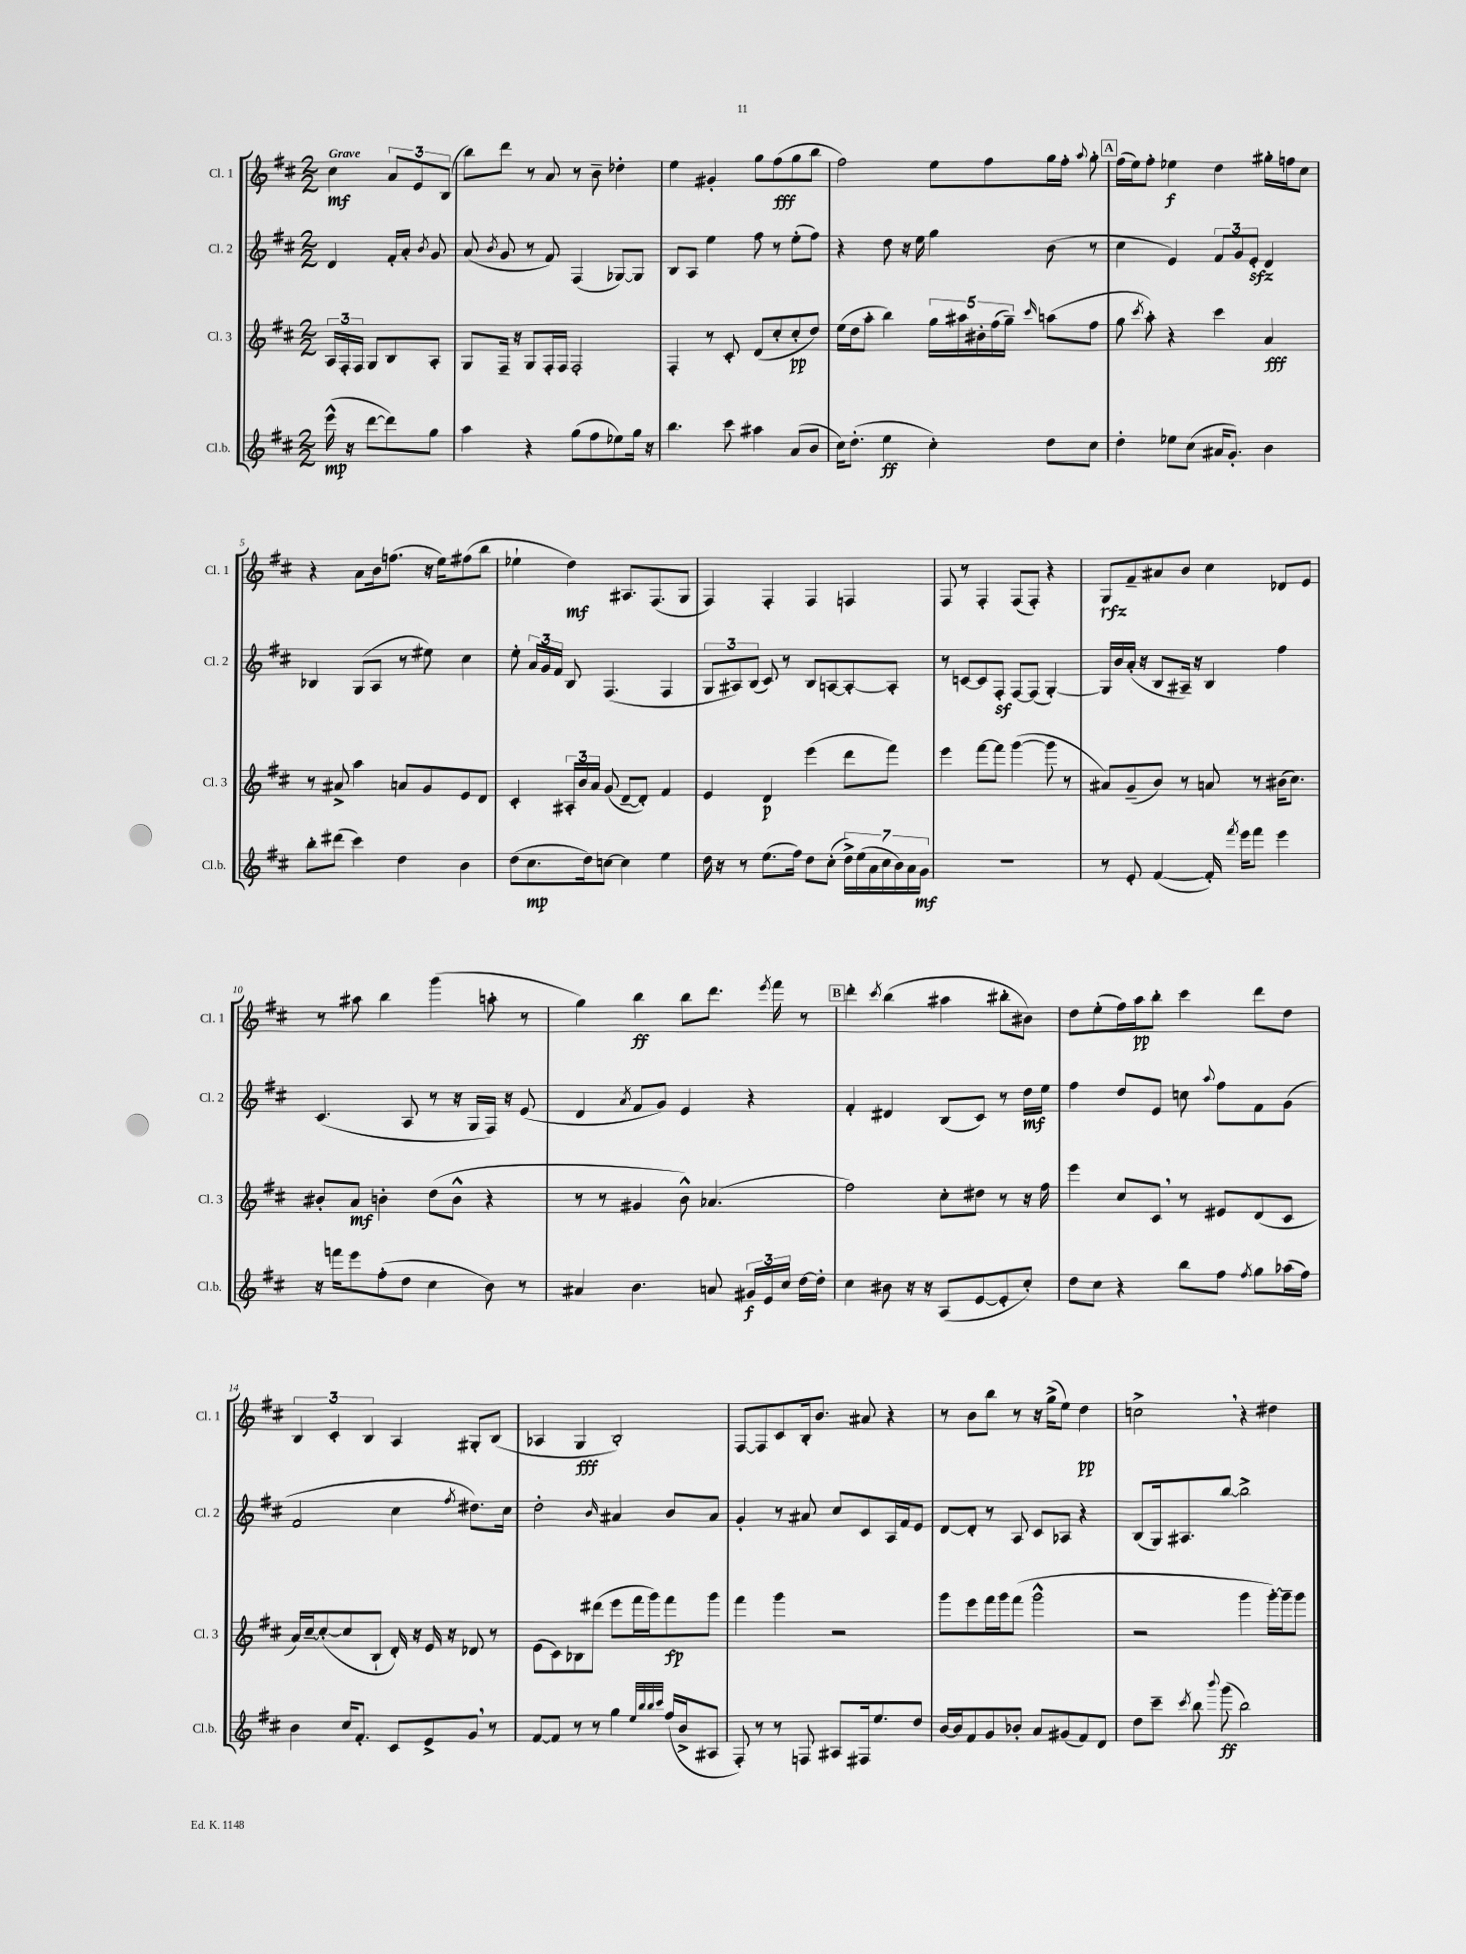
<<
\new StaffGroup <<
\new Staff = "s0" \with { instrumentName = "Cl. 1" shortInstrumentName = "Cl. 1" } {
    \clef treble \key d \major \numericTimeSignature \time 2/2 \partial 2 \tempo "Grave"
    \autoBeamOff cis''4\mf \tuplet 3/2 { a'8[ e'8 b8]( } |
    b''8[) d'''8] r8 a'8 r8 b'8-- des''4-. |
    e''4 gis'4-. g''8[ fis''8\fff( g''8 b''8] |
    fis''2) e''8[ fis''8 g''16 fis''16]-. \appoggiatura { a''8 } g''8-. |
    \mark \markup { \box "A" } fis''16[( e''16) fis''8]-. ees''4\f d''4 gis''16[-. f''16 cis''8] |
    r4 a'8[ b'16 f''8.]( r16 e''16[) fis''8( b''8] |
    ees''4-! d''4\mf) ais8.[ fis8.( g8] |
    fis4) fis4-. fis4 f4 |
    fis8 r8 fis4-. fis8[( fis8]-.) r4 |
    g8[\rfz fis'8-- ais'8 b'8] cis''4 des'8[ e'8] |
    r8 ais''8 b''4 g'''4( a''8-. r8 |
    g''4) b''4\ff b''8[ d'''8.] \acciaccatura { e'''8 } fis'''16 r8 |
    \mark \markup { \box "B" } d'''4-. \acciaccatura { cis'''8 } b''4( ais''4 bis''8[-. bis'8]) |
    d''8[ e''8-.( fis''16) a''16\pp b''8]-. cis'''4 d'''8[ d''8] |
    \tuplet 3/2 { b4 cis'4-. b4 } a4 gis8[-. b8]( |
    aes4 g4\fff b2-.) |
    fis8[~ fis8 cis'8 b16-. b'8.] ais'8 r4 |
    r8 b'8[ b''8] r8 r16 g''16[->( e''8]) d''4\pp |
    c''2-> \breathe r4 dis''4 \bar "|." |
}
\new Staff = "s1" \with { instrumentName = "Cl. 2" shortInstrumentName = "Cl. 2" } {
    \clef treble \key d \major \numericTimeSignature \time 2/2 \partial 2
    \autoBeamOff d'4 fis'16[-. a'16]-. \acciaccatura { b'8 } g'8 |
    a'8( \acciaccatura { b'8 } g'8 r8 fis'8) fis4( ges8[~) ges8] |
    b8[ a8] e''4 fis''8 r8 e''8[-.( fis''8]) |
    r4 d''8 r16 e''16 g''4 b'8( r8 |
    \mark \markup { \box "A" } cis''4 e'4) \tuplet 3/2 { fis'8[ g'8 e'8]-.\sfz } d'4 |
    bes4 g8[( a8] r8 eis''8) cis''4 |
    e''8-. \tuplet 3/2 { a'16[ g'16 fis'16] } b8 fis4.( fis4 |
    \tuplet 3/2 { g8[ ais8) b8]( } cis'8) r8 b8[ a8~ a8~-. a8]-. |
    r8 c'8[~ c'8 fis8]-.\sf fis8[~ fis8]( g4~-.) |
    g16[ b'16 a'16]-.( r16 b8[ ais16]--) r16 b4 fis''4 |
    cis'4.( a8 r8 r16 g16[ fis16]) r16 e'8( |
    d'4 \acciaccatura { a'8 } fis'8[ g'8]) e'4 r4 |
    \mark \markup { \box "B" } fis'4-. dis'4 b8[( cis'8]) r8 d''16[\mf e''16] |
    fis''4 d''8[ e'8] c''8 \appoggiatura { a''8 } fis''8[ fis'8 g'8]( |
    fis'2 cis''4 \acciaccatura { fis''8 } dis''8.[) cis''16] |
    d''2-. \grace { b'16 } ais'4 b'8[ ais'8] |
    g'4-. r8 ais'8 cis''8[ cis'8 a16 fis'16 e'8] |
    d'8[~ d'8]-. r8 a8 cis'8[ aes8] r4 |
    b8[( g16) ais8. b''8]~ b''2-> \bar "|." |
}
\new Staff = "s2" \with { instrumentName = "Cl. 3" shortInstrumentName = "Cl. 3" } {
    \clef treble \key d \major \numericTimeSignature \time 2/2 \partial 2
    \autoBeamOff \tuplet 3/2 { a16[ fis16-. fis16] } g8[ b8 a8]-. |
    g8[ fis16]-- r16 g8[ fis16-. fis16] fis2-. |
    fis4-. r8 cis'8-. d'8[( cis''8-. cis''8-.\pp d''8]) |
    e''16[( d''16 a''8]-. b''4) \tuplet 5/4 { g''16[ ais''16 bis'16-. fis''16( g''16]--) } \grace { cis'''16 } a''8[( fis''8] |
    \mark \markup { \box "A" } g''8 \acciaccatura { cis'''8 } a''8-.) r4 cis'''4 a'4\fff |
    r8 ais'8-> a''4 a'8[ g'8 e'8 d'8] |
    cis'4-. \tuplet 3/2 { ais16[-. b'16 a'16] } g'8( d'8[~-- d'8]-.) fis'4 |
    e'4 d'4\p e'''4( d'''8[ fis'''8]) |
    e'''4 fis'''8[~ fis'''8] g'''4~( g'''8 r8 |
    ais'8[) g'8--( b'8]) r8 a'8 r8 bis'16[( cis''8.]) |
    bis'8[-. a'8]\mf b'4-. d''8[( b'8]-^ r4 |
    r8 r8 gis'4 b'8-^) aes'4.( |
    \mark \markup { \box "B" } fis''2) cis''8[-. dis''8] r8 r16 fis''16 |
    e'''4 cis''8[ cis'8] \breathe r8 eis'8[ d'8( cis'8] |
    a'16[) cis''16~-- cis''8~-.( cis''8 b8]-! d'16-.) r16 e'16 r16 des'8 r8 |
    e'8[( cis'8) bes8 dis'''8]( e'''8[ fis'''16 g'''16) fis'''8\fp g'''8] |
    fis'''4 g'''4 r2 |
    g'''8[ e'''8 fis'''16 g'''16 fis'''8]( g'''2-^ |
    r2 g'''4 g'''16[~-.) g'''16-- g'''8] \bar "|." |
}
\new Staff = "s3" \with { instrumentName = "Cl.b." shortInstrumentName = "Cl.b." } {
    \clef treble \key d \major \numericTimeSignature \time 2/2 \partial 2
    \autoBeamOff e'''16-^\mp( r16 d'''8[~ d'''8) g''8] |
    a''4 r4 g''8[( fis''8 ees''8) g''16] r16 |
    b''4. cis'''8 ais''4 a'8[( b'8] |
    cis''16[) d''8.]-.( e''4\ff cis''4-.) d''8[ cis''8] |
    \mark \markup { \box "A" } d''4-. ees''8[ cis''8]( ais'16[ g'8.]-.) b'4 |
    b''8[-. dis'''8]( cis'''4) d''4 b'4 |
    d''8[( cis''8.\mp d''16) c''8]~ c''4 e''4 |
    d''16 r16 r8 e''8.[( fis''16]) d''8[ cis''8]-.( \tuplet 7/4 { d''16[->) e''16( a'16 cis''16 b'16) a'16 g'16]\mf } |
    R1 |
    r8 e'8-. fis'4~( fis'16-.) \acciaccatura { fis'''8 } e'''16[ fis'''8] e'''4 |
    r16 f'''16[ e'''8 fis''8-.( d''8] cis''4 b'8) r8 |
    ais'4 b'4. a'8 \tuplet 3/2 { gis'16[\f e'16 cis''16] } d''16[~ d''16]-. |
    \mark \markup { \box "B" } cis''4 bis'8 r16 r16 a8[( e'8~ e'8-. cis''8]-.) |
    d''8[ cis''8] r4 b''8[ fis''8] \acciaccatura { fis''8 } g''8[ aes''16( fis''16]) |
    b'4 cis''16[ fis'8.]-. cis'8[ e'8-> g'8] \breathe r8 |
    fis'8[~ fis'8] r8 r8 g''4 \grace { e''32[ b''32 b''32 cis'''32] } fis''16[( b'16-> ais8] |
    fis8-.) r8 r8 f8 ais8[ fis16 e''8. d''8] |
    b'16[~ b'16 fis'8 g'8 bes'8]-. a'8[ gis'8( fis'8) d'8] |
    d''8[ cis'''8]-- \acciaccatura { cis'''8 } b''8 \appoggiatura { b'''8 } g'''8\ff( b''2) \bar "|." |
}
>>
>>
